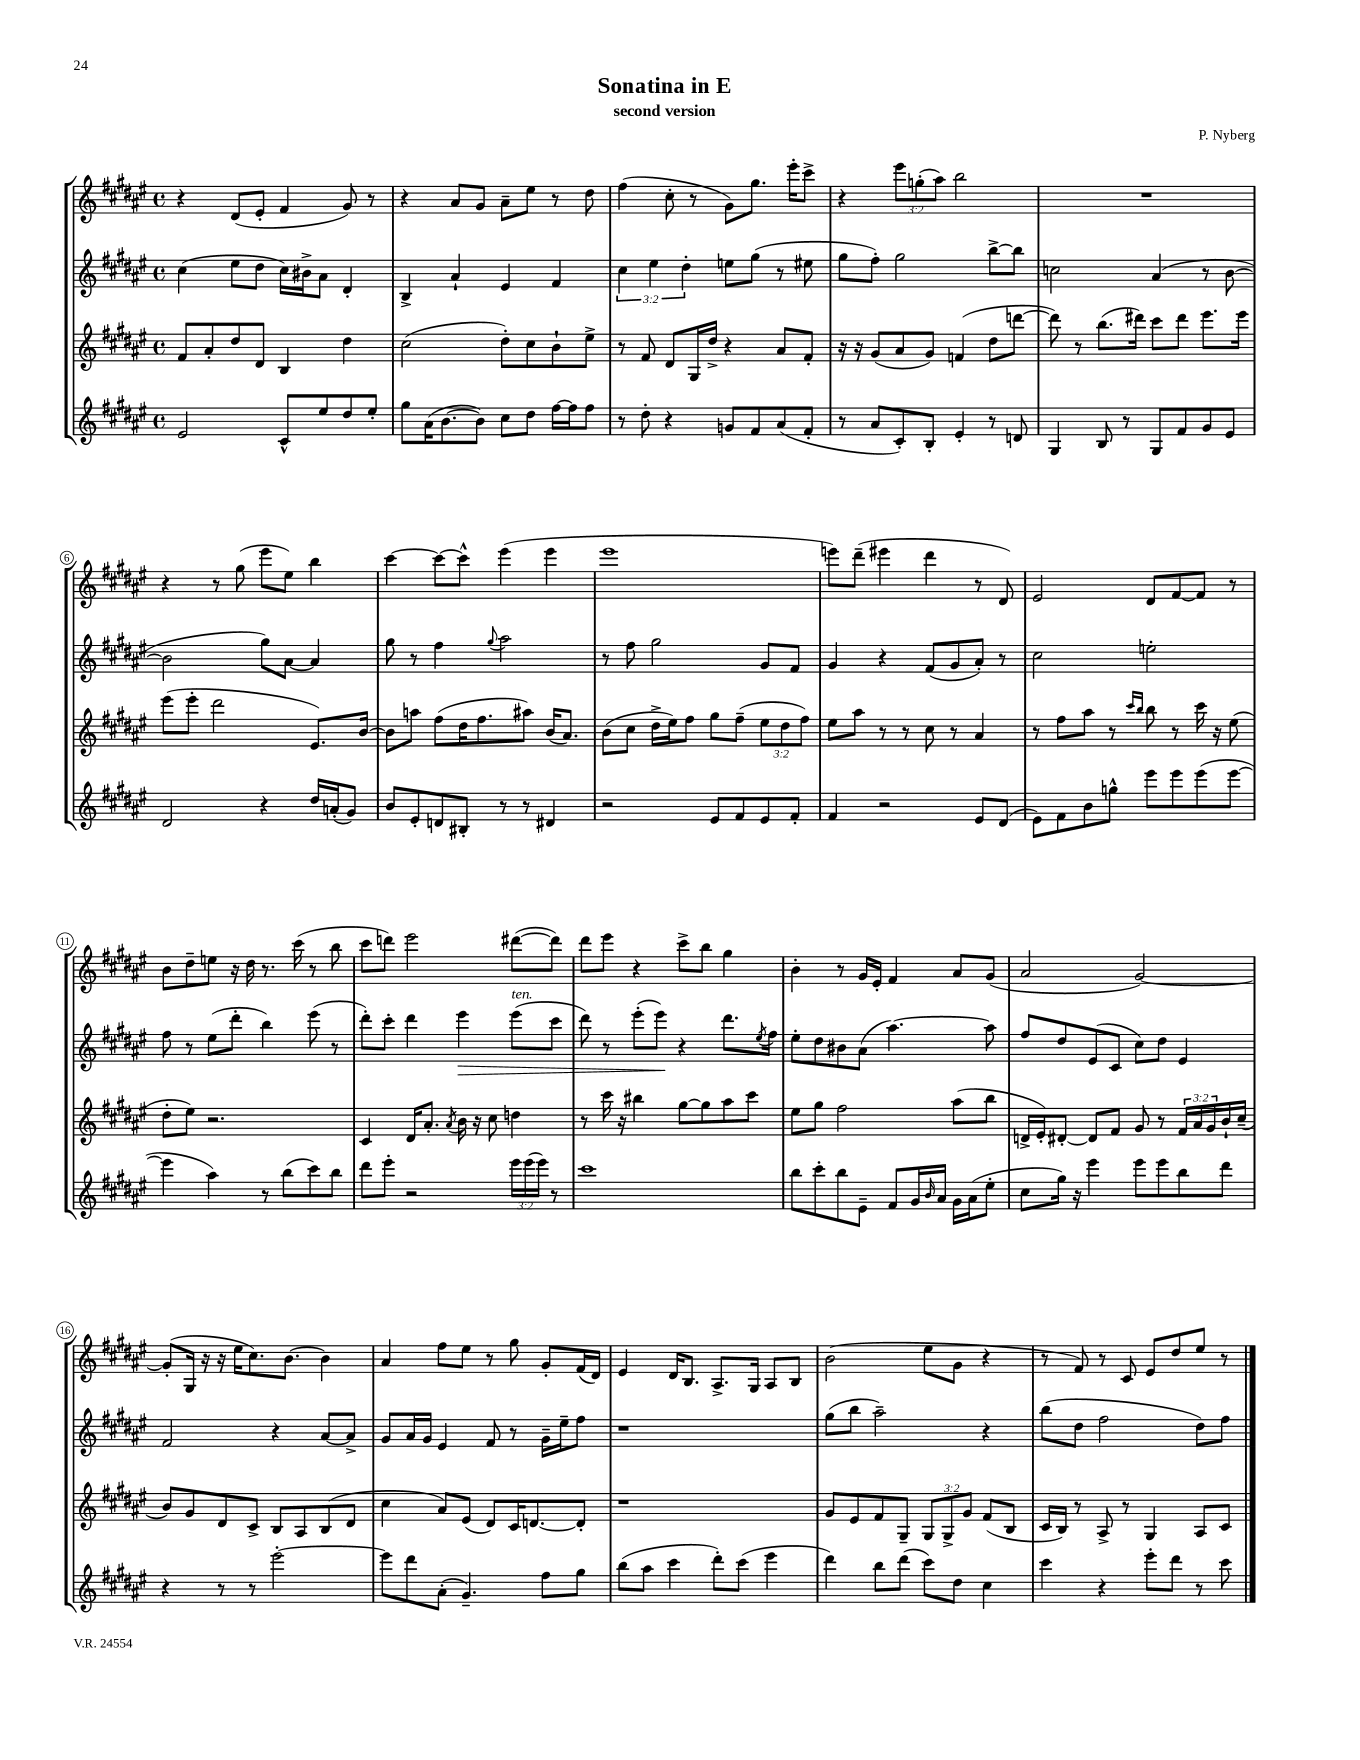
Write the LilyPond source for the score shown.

\header { title = "Sonatina in E" composer = "P. Nyberg" subtitle = "second version" }
<<
\new StaffGroup <<
\new Staff = "s0" {
    \clef treble \key fis \major \defaultTimeSignature \time 4/4 \override Staff.TupletNumber.text = #tuplet-number::calc-fraction-text
    r4 dis'8( eis'8-. fis'4 gis'8) r8 |
    r4 ais'8 gis'8 ais'8-- eis''8 r8 dis''8 |
    fis''4( cis''8-. r8 gis'8) gis''8. eis'''16-. cis'''8-> |
    r4 \tuplet 3/2 { eis'''8 g''8-.( ais''8) } b''2 |
    R1 |
    r4 r8 gis''8( eis'''8 eis''8) b''4 |
    cis'''4~ cis'''8~ cis'''8-^ eis'''4( eis'''4 |
    eis'''1 |
    e'''8) dis'''8--( eis'''4 dis'''4 r8 dis'8) |
    eis'2 dis'8 fis'8~ fis'8 r8 |
    b'8 dis''8-- e''8 r16 dis''16 r8. cis'''16( r8 b''8 |
    cis'''8 d'''8) eis'''2 dis'''8~( dis'''8) |
    dis'''8 eis'''8 r4 cis'''8-> b''8 gis''4 |
    b'4-. r8 gis'16 eis'16-. fis'4 ais'8 gis'8( |
    ais'2 gis'2~) |
    gis'8-.( gis16 r16 r16 eis''16 cis''8.) b'8.~ b'4 |
    ais'4 fis''8 eis''8 r8 gis''8 gis'8-. fis'16( dis'16) |
    eis'4 dis'16 b8. ais8.-> gis16 ais8 b8 |
    b'2( eis''8 gis'8 r4 |
    r8 fis'8) r8 cis'8 eis'8 dis''8 eis''8 r8 \bar "|." |
}
\new Staff = "s1" {
    \clef treble \key fis \major \defaultTimeSignature \time 4/4 \override Staff.TupletNumber.text = #tuplet-number::calc-fraction-text
    cis''4( eis''8 dis''8 cis''16) bis'16-> ais'8 dis'4-. |
    b4-> ais'4-! eis'4 fis'4 |
    \tuplet 3/2 { cis''4 eis''4 dis''4-. } e''8 gis''8( r8 eis''8 |
    gis''8 fis''8-.) gis''2 b''8~-> b''8 |
    c''2 ais'4( r8 b'8~ |
    b'2 gis''8) ais'8~ ais'4 |
    gis''8 r8 fis''4 \appoggiatura { gis''8 } ais''2 |
    r8 fis''8 gis''2 gis'8 fis'8 |
    gis'4 r4 fis'8( gis'8 ais'8-.) r8 |
    cis''2 e''2-. |
    fis''8 r8 eis''8( dis'''8-. b''4) eis'''8( r8 |
    dis'''8-.) cis'''8-. dis'''4 eis'''4\> eis'''8^\markup { \italic "ten." }( cis'''8 |
    dis'''8) r8 eis'''8-.( eis'''8\!) r4 dis'''8. \acciaccatura { eis''8 } fis''16 |
    eis''8-. dis''8 bis'8 ais'8( ais''4.~) ais''8 |
    fis''8 dis''8 eis'8( cis'8 cis''8) dis''8 eis'4 |
    fis'2 r4 ais'8~ ais'8-> |
    gis'8 ais'16 gis'16 eis'4 fis'8 r8 gis'16-- eis''16-- fis''8 |
    r1 |
    gis''8( b''8 ais''2--) r4 |
    b''8( dis''8 fis''2 dis''8) fis''8 \bar "|." |
}
\new Staff = "s2" {
    \clef treble \key fis \major \defaultTimeSignature \time 4/4 \override Staff.TupletNumber.text = #tuplet-number::calc-fraction-text
    fis'8 ais'8-. dis''8 dis'8 b4 dis''4 |
    cis''2( dis''8-.) cis''8 b'8-! eis''8-> |
    r8 fis'8 dis'8 gis16 dis''16-> r4 ais'8 fis'8-. |
    r16 r16 gis'8( ais'8 gis'8) f'4( dis''8 d'''8~ |
    d'''8) r8 b''8.( dis'''16) cis'''8 dis'''8 eis'''8. eis'''16 |
    eis'''8( eis'''8-. dis'''2 eis'8.) b'16~ |
    b'8 a''8 fis''8( dis''16 fis''8. ais''8) b'16( ais'8.) |
    b'8( cis''8 dis''16-> eis''16) fis''8 gis''8 fis''8--( \tuplet 3/2 { eis''8 dis''8 fis''8) } |
    eis''8 ais''8 r8 r8 cis''8 r8 ais'4 |
    r8 fis''8 ais''8 r8 \grace { cis'''16 b''16 } b''8 r8 cis'''16 r16 eis''8( |
    dis''8-. eis''8) r2. |
    cis'4 dis'16 ais'8.-. \acciaccatura { ais'8 } b'16 r16 cis''8 d''4 |
    r8 cis'''16 r16 bis''4 gis''8~ gis''8 ais''8 cis'''8 |
    eis''8 gis''8 fis''2 ais''8( b''8 |
    d'16-> eis'16-.) dis'8~-. dis'8 fis'8 gis'8 r8 \tuplet 3/2 { fis'16 ais'16 gis'16 } b'16-! cis''16--( |
    b'8) gis'8 dis'8 cis'8-> b8 ais8 b8( dis'8 |
    cis''4 ais'8) eis'8( dis'8) cis'16 d'8.~ d'8-. |
    r1 |
    gis'8 eis'8 fis'8 gis8-- \tuplet 3/2 { gis8 gis8-> gis'8 } fis'8( b8 |
    cis'16 b16) r8 ais8-> r8 gis4 ais8 cis'8 \bar "|." |
}
\new Staff = "s3" {
    \clef treble \key fis \major \defaultTimeSignature \time 4/4 \override Staff.TupletNumber.text = #tuplet-number::calc-fraction-text
    eis'2 cis'8-^ eis''8 dis''8 eis''8-. |
    gis''8 ais'16( b'8.~ b'8) cis''8 dis''8 fis''16~ fis''16 fis''8 |
    r8 dis''8-. r4 g'8 fis'8 ais'8( fis'8-. |
    r8 ais'8 cis'8-.) b8-. eis'4-. r8 d'8 |
    gis4 b8 r8 gis8 fis'8 gis'8 eis'8 |
    dis'2 r4 dis''16 a'16-.( gis'8) |
    b'8 eis'8-. d'8 bis8-. r8 r8 dis'4 |
    r2 eis'8 fis'8 eis'8 fis'8-. |
    fis'4 r2 eis'8 dis'8( |
    eis'8) fis'8 b'8 g''8-^ eis'''8 eis'''8 eis'''8( eis'''8~ |
    eis'''4 ais''4) r8 b''8( cis'''8) b''8 |
    dis'''8 eis'''8-. r2 \tuplet 3/2 { eis'''16 eis'''16( eis'''16) } r8 |
    cis'''1 |
    b''8 cis'''8-. b''8 eis'8-- fis'8 gis'16 \grace { b'16 } ais'16 gis'16 ais'16( eis''8-. |
    cis''8 gis''16) r16 eis'''4 eis'''8 eis'''8 b''8 dis'''8 |
    r4 r8 r8 eis'''2~-. |
    eis'''8 dis'''8 ais'8-.( gis'4.--) fis''8 gis''8 |
    b''8( ais''8 cis'''4 dis'''8-.) cis'''8( eis'''4 |
    dis'''4) b''8 dis'''8( cis'''8) dis''8 cis''4 |
    cis'''4 r4 eis'''8-. dis'''8 r8 cis'''8 \bar "|." |
}
>>
>>
\layout { \context { \Score \override BarNumber.stencil = #(make-stencil-circler 0.1 0.3 ly:text-interface::print) } }
